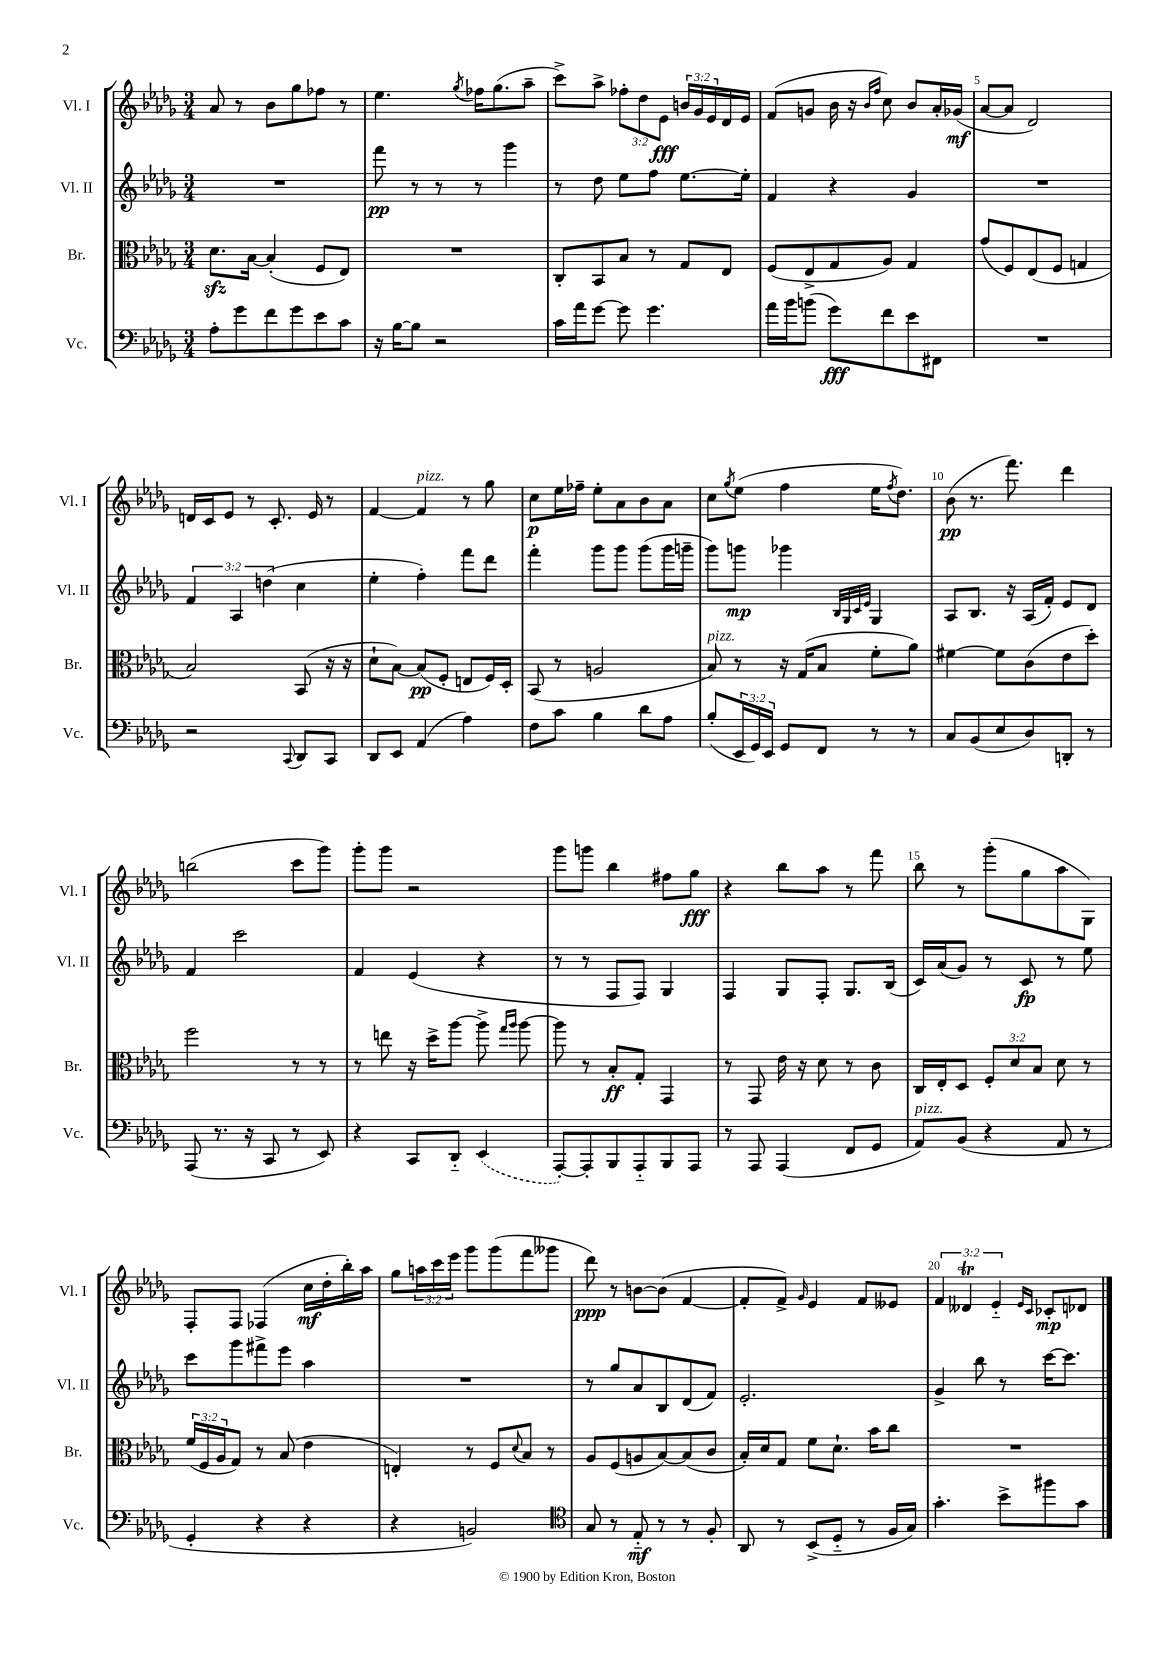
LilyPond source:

<<
\new StaffGroup <<
\new Staff = "s0" \with { instrumentName = "Vl. I" shortInstrumentName = "Vl. I" } {
    \clef treble \key des \major \numericTimeSignature \time 3/4 \override Staff.TupletNumber.text = #tuplet-number::calc-fraction-text
    aes'8 r8 bes'8 ges''8 fes''8 r8 |
    ees''4. \acciaccatura { ges''8 } fes''16 ges''8.( aes''8-- |
    c'''8->) aes''8-> \tuplet 3/2 { fes''8-. des''8 ees'8\fff } \tuplet 3/2 { b'16 ges'16 ees'16 } des'16 ees'16 |
    f'8( g'8 bes'16 r16 \grace { bes'16 f''16 } c''8) bes'8 aes'16-. ges'16\mf( |
    aes'8~ aes'8 des'2) |
    d'16 c'16 ees'8 r8 c'8.-. ees'16 r8 |
    f'4~ f'4^\markup { \italic "pizz." } r8 ges''8 |
    c''8\p ees''16 fes''16-- ees''8-. aes'8 bes'8 aes'8 |
    c''8 \acciaccatura { ges''8 } ees''8( f''4 ees''16 \acciaccatura { f''8 } des''8.) |
    bes'8\pp( r8. f'''8.) des'''4 |
    b''2( c'''8 ges'''8) |
    ges'''8-. ges'''8 r2 |
    ges'''8 g'''8 bes''4 fis''8 ges''8\fff |
    r4 bes''8 aes''8 r8 f'''8 |
    bes''8 r8 ges'''8-.( ges''8 aes''8 ges8) |
    f8-. f8 fes4( c''16\mf des''16-. bes''16-.) aes''16 |
    ges''8 \tuplet 3/2 { a''16 c'''16 ees'''16 } ges'''8 ges'''8( f'''8 geses'''8 |
    des'''8\ppp) r8 b'8~ b'8( f'4~ |
    f'8-. f'8->) \grace { ges'16 } ees'4 f'8 eeses'8 |
    \tuplet 3/2 { f'4 deses'4\trill ees'4-_ } \grace { ees'16 c'16 } ces'8-.\mp des'8 \bar "|." |
}
\new Staff = "s1" \with { instrumentName = "Vl. II" shortInstrumentName = "Vl. II" } {
    \clef treble \key des \major \numericTimeSignature \time 3/4 \override Staff.TupletNumber.text = #tuplet-number::calc-fraction-text
    R2. |
    f'''8\pp r8 r8 r8 ges'''4 |
    r8 des''8 ees''8 f''8 ees''8.~ ees''16-. |
    f'4 r4 ges'4 |
    R2. |
    \tuplet 3/2 { f'4 aes4 d''4( } c''4 |
    ees''4-. f''4-.) f'''8 des'''8 |
    f'''4-. ges'''8 ges'''8 ges'''8( ges'''16 g'''16-- |
    ges'''8) g'''8\mp ges'''4 \grace { bes32 ges32 c'32 ees'32 } ges4 |
    aes8 bes8. r16 aes16( f'16-.) ees'8 des'8 |
    f'4 c'''2 |
    f'4 ees'4( r4 |
    r8 r8 f8 f8) ges4 |
    f4 ges8 f8-. ges8. bes16( |
    c'16) aes'16( ges'8) r8 c'8\fp r8 ees''8 |
    c'''8 ges'''8 fis'''8-> ees'''8 aes''4 |
    R2. |
    r8 ges''8 aes'8 bes8 des'8( f'8) |
    ees'2.-. |
    ges'4-> bes''8 r8 c'''16~ c'''8. \bar "|." |
}
\new Staff = "s2" \with { instrumentName = "Br." shortInstrumentName = "Br." } {
    \clef alto \key des \major \numericTimeSignature \time 3/4 \override Staff.TupletNumber.text = #tuplet-number::calc-fraction-text
    des'8.\sfz bes16~ bes4-.( f8 ees8) |
    R2. |
    c8-. bes,8 bes8 r8 ges8 ees8 |
    f8( ees8-> ges8 aes8) ges4 |
    ges'8( f8) ees8( f8 g4 |
    bes2) bes,8( r16 r16 |
    des'8-! bes8~) bes8\pp( f8-. e8 f16) des16-. |
    bes,8( r8 a2 |
    bes8^\markup { \italic "pizz." }) r8 r16 ges16( bes8 f'8-. aes'8) |
    fis'4~ fis'8 c'8( ees'8 des''8-.) |
    f''2 r8 r8 |
    r8 e''8 r16 des''16-> aes''8~ aes''8-> \grace { ges''16 aes''16 } aes''8~ |
    aes''8 r8 bes8-.\ff ges8-. ges,4 |
    r8 ges,8 ees'16 r16 des'8 r8 c'8 |
    c16 ees16-. des8 \tuplet 3/2 { f8-. des'8 bes8 } des'8 r8 |
    \tuplet 3/2 { f'16( f16 aes16 } ges8) r8 bes8( ees'4 |
    e4-.) r8 f8 \appoggiatura { des'8 } bes8 r8 |
    aes8 f8( a8 bes8~) bes8( c'8 |
    bes16-.) des'16 ges8 f'8 des'8.-! bes'16 c''8 |
    R2. \bar "|." |
}
\new Staff = "s3" \with { instrumentName = "Vc." shortInstrumentName = "Vc." } {
    \clef bass \key des \major \numericTimeSignature \time 3/4 \override Staff.TupletNumber.text = #tuplet-number::calc-fraction-text
    aes8-. ges'8 f'8 ges'8 ees'8 c'8 |
    r16 bes16~ bes8 r2 |
    c'16 aes'16 ges'8~ ges'8 ges'4. |
    aes'16 bes'16 b'8( ges'8\fff) f'8 ees'8 fis,8 |
    R2. |
    r2 \appoggiatura { c,8 } des,8 c,8 |
    des,8 ees,8 aes,4( aes4) |
    f8 c'8 bes4 des'8 aes8 |
    bes8-.( \tuplet 3/2 { ees,16 ges,16) ees,16 } ges,8 f,8 r8 r8 |
    c8 bes,8( ees8 des8) d,8-. r8 |
    aes,,8( r8. r16 c,8 r8 ees,8) |
    r4 c,8 des,8-_ \once \slurDashed ees,4( |
    aes,,8~-.) aes,,8-. bes,,8 aes,,8-_ bes,,8 aes,,8 |
    r8 aes,,8 aes,,4( f,8 ges,8 |
    aes,8^\markup { \italic "pizz." }) bes,8( r4 aes,8 r8 |
    ges,4-. r4 r4 |
    r4 b,2) |
    \clef tenor ges8 r8 ees8-_\mf r8 r8 f8-. |
    aes,8 r8 bes,8->( des8-_ r8 f16 ges16) |
    ges'4.-. bes'8-> fis''8 ges'8 \bar "|." |
}
>>
>>
\layout { \context { \Score \override BarNumber.break-visibility = ##(#f #t #t) barNumberVisibility = #(every-nth-bar-number-visible 5) } }
